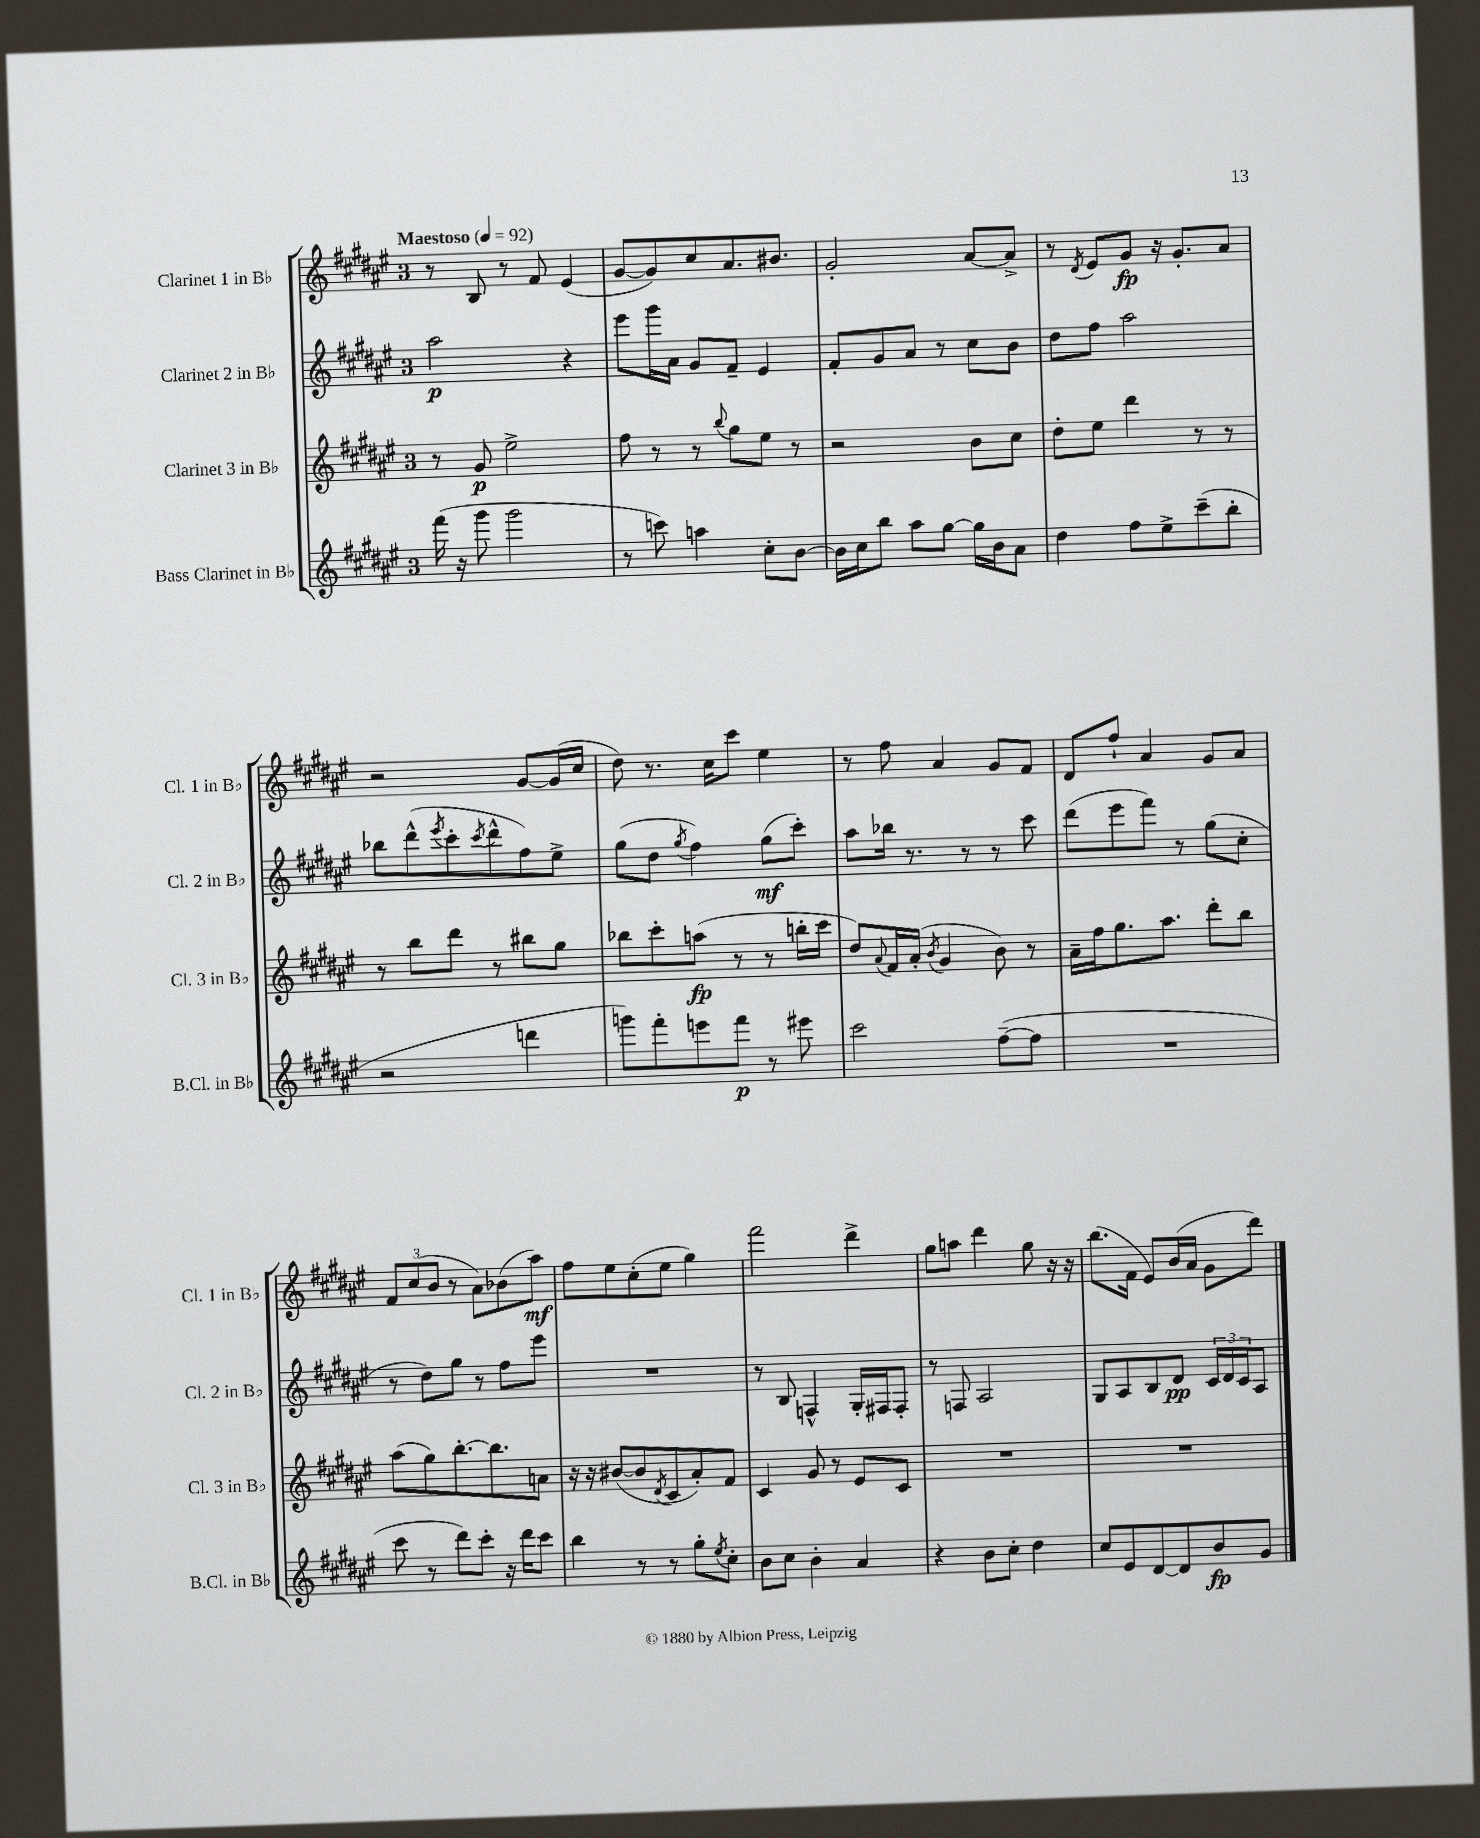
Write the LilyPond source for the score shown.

<<
\new StaffGroup <<
\new Staff = "s0" \with { instrumentName = "Clarinet 1 in Bb" shortInstrumentName = "Cl. 1 in Bb" } {
    \clef treble \key fis \major \once \override Staff.TimeSignature.style = #'single-digit \time 3/4 \tempo "Maestoso" 4 = 92
    r8 b8 r8 fis'8 eis'4( |
    gis'8~ gis'8) cis''8 ais'8. bis'8. |
    gis'2-. ais'8~ ais'8-> |
    r8 \acciaccatura { dis'8 } eis'8 gis'8\fp r16 gis'8.-. ais'8 |
    r2 gis'8~ gis'16( cis''16 |
    dis''8) r8. cis''16 cis'''8 eis''4 |
    r8 fis''8 ais'4 gis'8 fis'8 |
    dis'8 fis''8-! ais'4 gis'8 ais'8 |
    \tuplet 3/2 { fis'8 cis''8( b'8 } r8 ais'8) bes'8( ais''8\mf) |
    fis''8 eis''8 cis''8-.( eis''8 gis''4) |
    fis'''2 dis'''4-> |
    gis''8 a''8 dis'''4 gis''8 r16 r16 |
    b''8.( fis'16 eis'8) b'16( ais'16 gis'8 dis'''8) \bar "|." |
}
\new Staff = "s1" \with { instrumentName = "Clarinet 2 in Bb" shortInstrumentName = "Cl. 2 in Bb" } {
    \clef treble \key fis \major \once \override Staff.TimeSignature.style = #'single-digit \time 3/4
    ais''2\p r4 |
    eis'''8 gis'''16 ais'16 gis'8 fis'8-- eis'4 |
    fis'8-. gis'8 ais'8 r8 cis''8 b'8 |
    dis''8 fis''8 ais''2 |
    bes''8 dis'''8-^( \acciaccatura { eis'''8 } cis'''8-. \acciaccatura { cis'''8 } dis'''8-^ fis''8) eis''8-> |
    gis''8( dis''8 \acciaccatura { gis''8 } fis''4) gis''8\mf( cis'''8-.) |
    ais''8 bes''16 r8. r8 r8 cis'''8 |
    dis'''8( eis'''8 fis'''8) r8 gis''8( cis''8-. |
    r8 dis''8) gis''8 r8 fis''8 eis'''8 |
    R2. |
    r8 b8 f4-^ gis16-. fis16 fis8-. |
    r8 f8 ais2 |
    gis8 ais8 b8 dis'8\pp \tuplet 3/2 { cis'16 dis'16 cis'16 } ais8 \bar "|." |
}
\new Staff = "s2" \with { instrumentName = "Clarinet 3 in Bb" shortInstrumentName = "Cl. 3 in Bb" } {
    \clef treble \key fis \major \once \override Staff.TimeSignature.style = #'single-digit \time 3/4
    r8 gis'8\p eis''2-> |
    fis''8 r8 r8 \appoggiatura { b''8 } gis''8 eis''8 r8 |
    r2 b'8 cis''8 |
    dis''8-. eis''8 dis'''4 r8 r8 |
    r8 b''8 dis'''8 r8 bis''8 gis''8 |
    bes''8 cis'''8-. a''8\fp( r8 r8 b''16-. cis'''16 |
    dis''8) \appoggiatura { ais'8 } fis'16 ais'16-.( \acciaccatura { b'8 } gis'4 b'8) r8 |
    ais'16-- fis''16 gis''8. ais''8. dis'''8-. b''8 |
    ais''8( gis''8) b''8.~-. b''8. a'8 |
    r16 r16 bis'8~( bis'8 \acciaccatura { dis'8 } cis'8 ais'8-.) fis'8 |
    cis'4 gis'8 r8 eis'8 cis'8 |
    R2. |
    R2. \bar "|." |
}
\new Staff = "s3" \with { instrumentName = "Bass Clarinet in Bb" shortInstrumentName = "B.Cl. in Bb" } {
    \clef treble \key fis \major \once \override Staff.TimeSignature.style = #'single-digit \time 3/4
    fis'''16( r16 gis'''8 gis'''2 |
    r8 c'''8) a''4 cis''8-. b'8~ |
    b'16 cis''16 b''8 ais''8 gis''8~ gis''16 b'16 ais'8 |
    dis''4 fis''8 eis''8-> cis'''8--( b''8-. |
    r2 d'''4 |
    g'''8) fis'''8-. e'''8 fis'''8\p r8 eis'''8 |
    cis'''2 fis''8~--( fis''8 |
    R2. |
    cis'''8 r8 dis'''8) cis'''8-. r16 dis'''16 cis'''8 |
    b''4 r8 r8 gis''8-. \acciaccatura { eis''8 } cis''8-. |
    b'8 cis''8 b'4-. ais'4 |
    r4 b'8 cis''8-. dis''4 |
    cis''8 eis'8 dis'8~ dis'8 b'8\fp gis'8 \bar "|." |
}
>>
>>
\layout { \context { \Score \remove "Bar_number_engraver" } }
